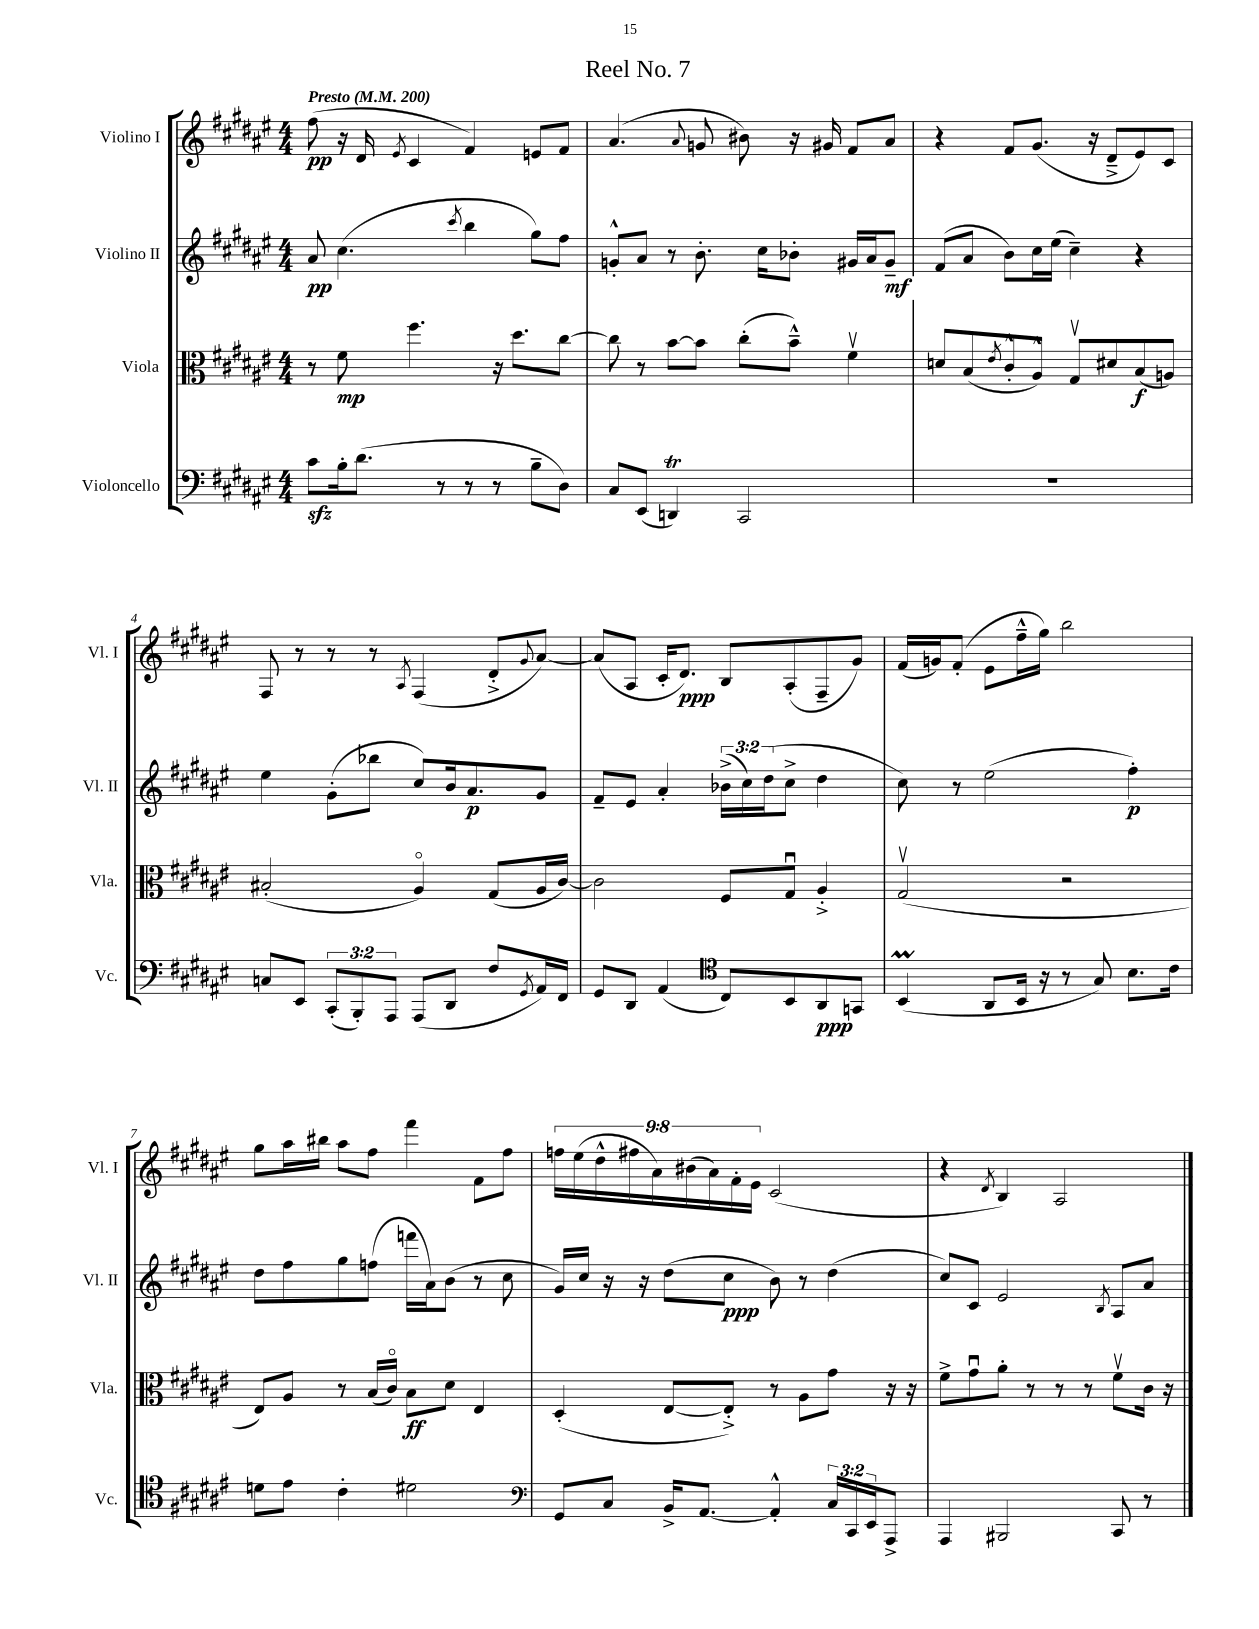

**kern	**kern	**kern	**kern
*staff4	*staff3	*staff2	*staff1
*clefF4	*clefC3	*clefG2	*clefG2
*k[f#c#g#d#a#e#]	*k[f#c#g#d#a#e#]	*k[f#c#g#d#a#e#]	*k[f#c#g#d#a#e#]
*M4/4	*M4/4	*M4/4	*M4/4
*MM200	*MM200	*MM200	*MM200
8c#\L	8r	8a#/	(8ff#\
16B'\k	8f#\	(4.cc#\	16r
(8.d#\J	.	.	16d#/
.	.	.	8qe#/
.	4.ff#\	.	4c#/
8r	.	.	.
.	.	8qccc#/	.
8r	.	4bb\	4f#/)
8r	16r	.	.
.	8.dd#\L	.	.
8B~\L	.	8gg#\L)	8e/L
8D#\J)	[8cc#\J	8ff#\J	8f#/J
=	=	=	=
8C#/L	8cc#\]	8g'^^/L	(4.a#/
(8EE#/J	8r	8a#/J	.
4DD/)	[8b\L	8r	.
.	.	.	8qqa#/
.	8b\]J	8.b'\	8g/
2CC#/	(8cc#'\L	.	8b#\)
.	.	16cc#\LK	.
.	8b~^^\J)	8b-'\J	16r
.	.	.	16g#/
.	4f#v\	16g#/LL	8f#/L
.	.	16a#/J	.
.	.	8g#~/J	8a#/J
=	=	=	=
1r	8d/L	(8f#/L	4r
.	(8B/	8a#/J	.
.	8qe#/	.	.
.	8c#'^^/	8b\L)	8f#/L
.	8A#^^/J)	16cc#\L	(8.g#/J
.	.	(16ee#\JJ	.
.	8G#v/L	4cc#~\)	.
.	.	.	16r
.	8d#/	.	8d#~^/L
.	(8B/	4r	8e#/)
.	8A/J)	.	8c#/J
=	=	=	=
8C/L	(2B#'/	4ee#\	8F#/
8EE#/J	.	.	8r
(12CC#'/L	.	(8g#'\L	8r
12BBB'/)	.	.	.
.	.	8bb-\J	8r
12AAA#/J	.	.	.
.	.	.	8qA#/
(8AAA#/L	4A#o/)	8cc#/L)	(4F#/
8DD#/J	.	16b/k	.
.	.	8.a#/	.
8F#/L	(8G#/L	.	8d#'^/L
8qGG#/	.	.	8qqg#/
16AA#/L)	16A#/L	8g#/J	[8a#/J)
16FF#/JJ	[16c#/JJ)	.	.
=	=	=	=
8GG#/L	2c#\]	8f#~/L	(8a#/]L
8DD#/J	.	8e#/J	8A#/J
(4AA#/	.	4a#'/	16c#'/LK
.	.	.	8.d#/J)
*clefC4	*	*	*
8C#/L)	8F#/L	(24b-^\LL	8B/L
.	.	24cc#\)	.
.	.	(24dd#\J	.
8BB/	8G#u/J	8cc#^\J	(8A#'/
8AA#/	4A#'^/	4dd#\	8F#~/
8GG/J	.	.	8g#/J)
=	=	=	=
(4BB/	(2G#v/	8cc#\)	(16f#/LL
.	.	.	16g/J)
.	.	8r	(8f#'/J
8AA#/L	.	(2ee#\	8e#\L
16BB/Jk	.	.	16ff#~^^\L
16r	.	.	16gg#\JJ)
8r	2r	.	2bb\
8G#/)	.	.	.
8.B\L	.	4ff#'\)	.
16c#\Jk	.	.	.
=	=	=	=
8d\L	8E#/L)	8dd#\L	8gg#\L
8e#\J	8A#/J	8ff#\	16aa#\L
.	.	.	16bb#\JJ
4c#'\	8r	8gg#\	8aa#\L
.	(16B/LL	(8ff\J	8ff#\J
.	16c#o/JJ)	.	.
2d#\	8B\L	16fff\LL	4fff#\
.	.	16a#\J)	.
.	8d#\J	(8b\J	.
.	4E#/	8r	8f#\L
.	.	8cc#\	8ff#\J
=	=	=	=
*clefF4	*	*	*
8GG#/L	(4D#'/	16g#/LL)	18ff\LL
.	.	.	(18ee#\
.	.	16cc#/JJ	.
.	.	.	18dd#^^\
8C#/J	.	16r	.
.	.	.	18ff#\
.	.	16r	.
.	.	.	18a#\)
16BB^/LK	[8E#/L	(8dd#\L	.
.	.	.	(18b#\
[8.AA#/J	.	.	.
.	.	.	18a#\)
.	8E#'^/]J)	8cc#\J	.
.	.	.	18f#'\
.	.	.	18e#\JJ
4AA#'^^/]	8r	8b\)	(2c#/
.	8A#\L	8r	.
24C#/LL	8g#\J	(4dd#\	.
24CC#/	.	.	.
24EE#/J	.	.	.
8AAA#^/J	16r	.	.
.	16r	.	.
=	=	=	=
4AAA#/	8f#^\L	8cc#/L)	4r
.	8g#u\	8c#/J	.
.	.	.	8qd#/
2BBB#/	8a#'\J	2e#/	4B/)
.	8r	.	.
.	8r	.	2A#/
.	8r	.	.
.	.	8qB/	.
8CC#/	8f#v\L	8A#/L	.
8r	16c#\Jk	8a#/J	.
.	16r	.	.
==	==	==	==
*-	*-	*-	*-
